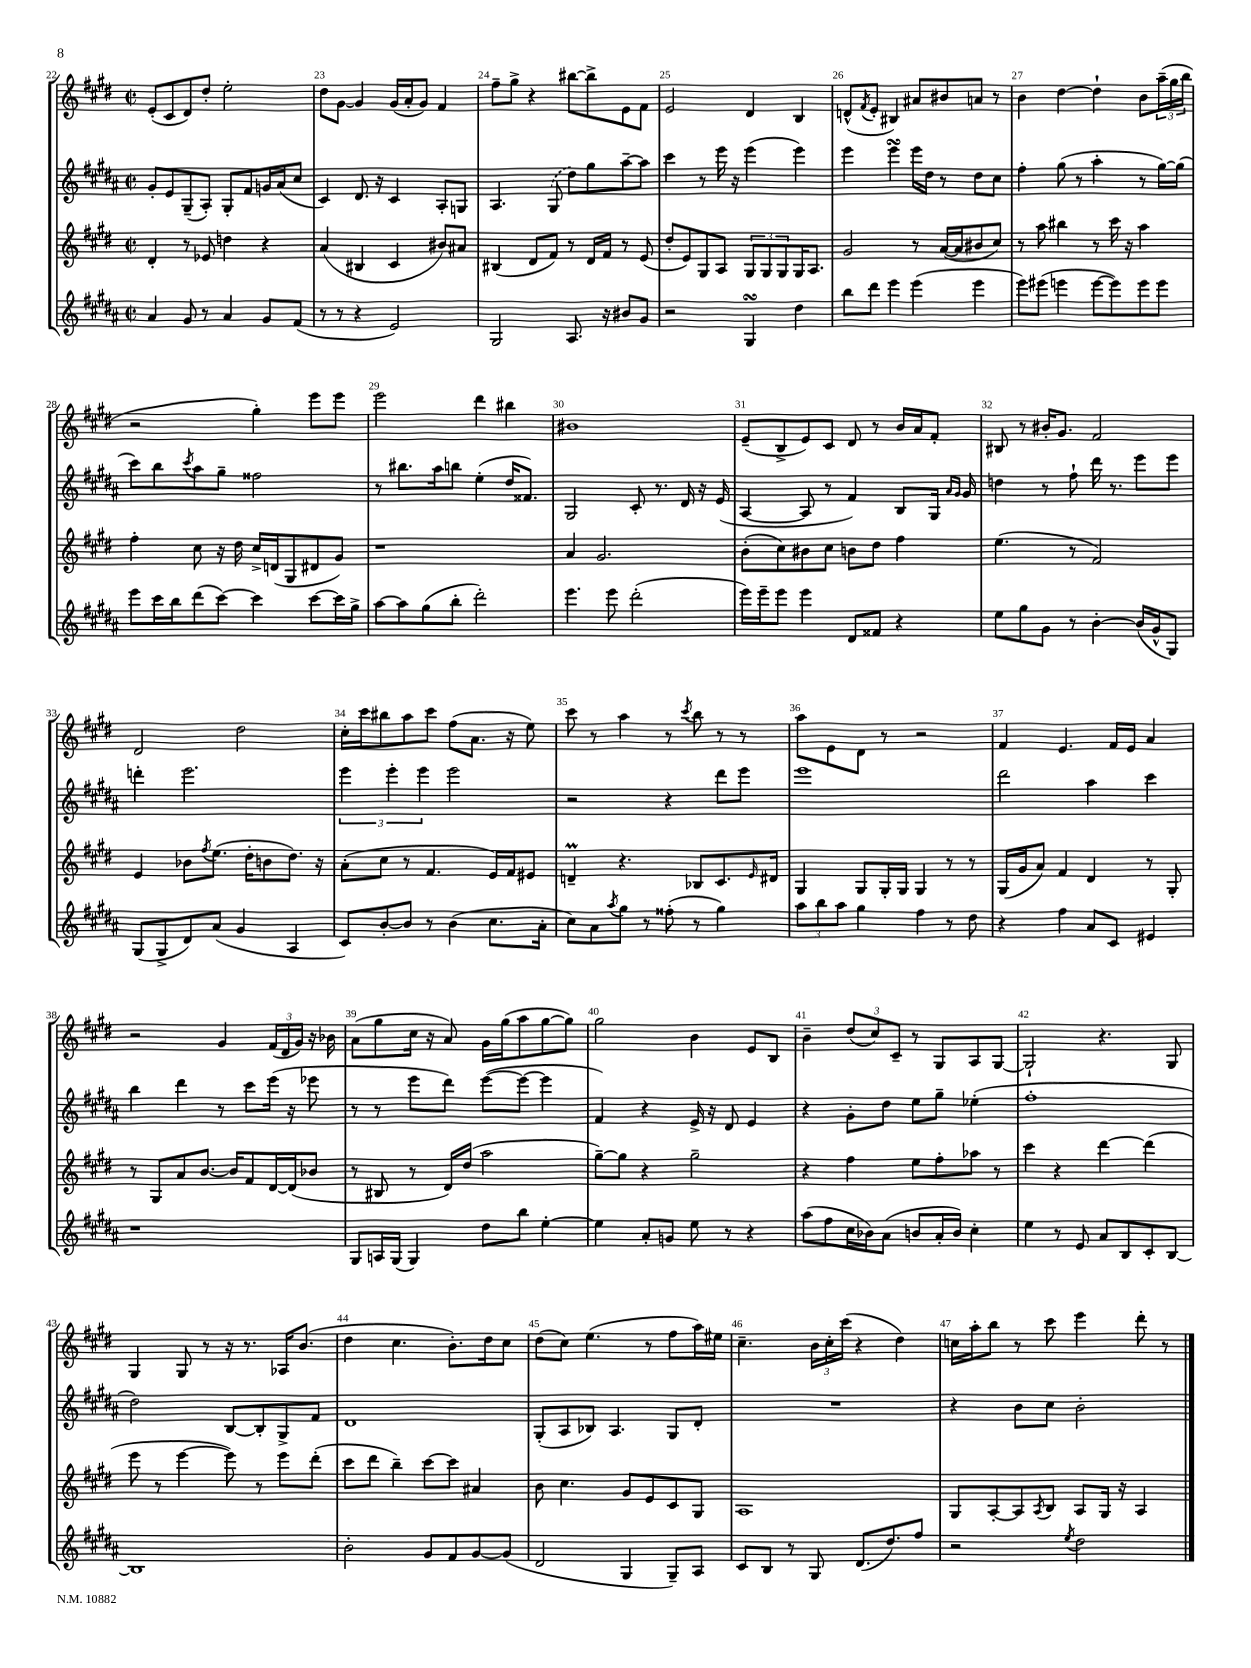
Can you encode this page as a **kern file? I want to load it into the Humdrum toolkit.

**kern	**kern	**kern	**kern
*staff4	*staff3	*staff2	*staff1
*clefG2	*clefG2	*clefG2	*clefG2
*k[f#c#g#d#a#]	*k[f#c#g#d#]	*k[f#c#g#d#a#]	*k[f#c#g#d#]
*M2/2	*M2/2	*M2/2	*M2/2
*met(c|)	*met(c|)	*met(c|)	*met(c|)
4a#	4d#'	8g#'	(8e'
.	.	8e	8c#
8g#	8r	(8G#~	8d#)
8r	8e-	8A#')	8dd#'
4a#	4dd	8G#'	2ee'
.	.	8f#	.
8g#	4r	16g	.
.	.	(16a#	.
(8f#	.	8cc#	.
=	=	=	=
8r	(4a	4c#)	8dd#
8r	.	.	[8g#
4r	4B#	8.d#	4g#]
.	.	16r	.
2e)	4c#	4c#	(16g#
.	.	.	16a'
.	.	.	8g#)
.	8b#)	8A#'	4f#
.	8a#	8G	.
=	=	=	=
2G#	(4B#	4.A#	8ff#~
.	.	.	8gg#^
.	8d#	.	4r
.	8f#)	(8G#	.
8.A#	8r	8dd#)	[8bb#
.	16d#	8gg#	8bb#^]
16r	16f#	.	.
8b#	8r	[8aa#~	8e
8g#	(8e	8aa#]	8f#
=	=	=	=
2r	8dd#'	4ccc#	2e
.	8e)	.	.
.	8G#	8r	.
.	8A	16eee	.
.	.	16r	.
4G#	12G#	(4eee	4d#
.	12G#	.	.
.	12G#	.	.
4dd#	16G#	4eee)	4B
.	8.A	.	.
=	=	=	=
8bb	2g#	4eee	(8d^^
.	.	.	8qf#
8ddd#	.	.	8e'
4eee	.	4eee	4B#)
(4eee	8r	16eee	8a#
.	.	16dd#	.
.	([16a	8r	8b#
.	16a]	.	.
4eee	8b#	8dd#	8a
.	8cc#)	8cc#	8r
=	=	=	=
8eee)	8r	4ff#'	4b
(8eee#	8aa	.	.
4eee	4bb#	(8gg#	[4dd#
.	.	8r	.
[8eee	8r	4aa#'	4dd#`]
8eee])	16ccc#	.	.
.	16r	.	.
8eee	4aa	8r	8b
8eee	.	[16gg#)	(24aa~
.	.	.	24gg#
.	.	(16gg#]	.
.	.	.	24bb
=	=	=	=
8eee	4ff#'	8ccc#)	2r
16ccc#	.	8bb	.
16bb	.	.	.
.	.	8qccc#	.
(8ddd#	8cc#	8aa#	.
[8ccc#)	16r	8gg#~	.
.	16dd#	.	.
4ccc#]	16cc#^	2ff##	4gg#')
.	(16d	.	.
.	8G#	.	.
[8ccc#	8d#	.	8eee
16ccc#]	8g#)	.	8eee
16gg#^	.	.	.
=	=	=	=
[8aa#	1r	8r	2eee
8aa#]	.	8.bb#	.
(8gg#	.	.	.
.	.	16aa#	.
8bb'	.	8bb	.
2ddd#')	.	(4ee'	4ddd#
.	.	16dd#	4bb#
.	.	8.f##)	.
=	=	=	=
4.eee	4a	2G#	1b#
.	2.g#	.	.
8eee	.	.	.
(2ddd#'	.	8c#'	.
.	.	8.r	.
.	.	16d#	.
.	.	16r	.
.	.	(16e	.
=	=	=	=
16eee)	(8b'	[4A#	(8e~
16eee~	.	.	.
8eee	8cc#)	.	8B^
4eee	8b#	8A#]	8e)
.	8cc#	8r	8c#
8d#	8b	4f#)	8d#
8f##	8dd#	.	8r
4r	4ff#	8B	16b
.	.	.	16a
.	.	16G#	8f#'
.	.	16qqa#	.
.	.	16qqg#	.
.	.	16g#	.
=	=	=	=
8ee	(4.ee	4dd	8B#
8gg#	.	.	8r
8g#	.	8r	16b#'
.	.	.	8.g#
8r	8r	8ff#`	.
[4b'	2f#)	16ddd#	2f#
.	.	8.r	.
(16b]	.	8eee	.
16g#^^	.	.	.
8G#)	.	8eee	.
=	=	=	=
(8G#	4e	4ddd'	2d#
8G#^	.	.	.
8d#)	8b-	2.eee	.
.	8qff#	.	.
(8a#	(8.ee	.	.
4g#	.	.	2dd#
.	16dd#'	.	.
.	8b	.	.
4A#	8.dd#)	.	.
.	16r	.	.
=	=	=	=
8c#)	(8a'	6eee	16cc#'
.	.	.	16ccc#
[8b'	8cc#	.	8bb#
.	.	6eee'	.
8b]	8r	.	8aa
.	.	6eee	.
8r	4.f#	.	8ccc#
(4b	.	2eee	(8ff#
.	.	.	8.a
8.cc#	16e)	.	.
.	16f#	.	16r
.	8e#	.	8ee)
16a#'	.	.	.
=	=	=	=
8cc#)	4d~	2r	8ccc#
8a#	.	.	8r
8qaa#	.	.	.
8gg#	4.r	.	4aa
8r	.	.	.
(8ff##'	.	4r	8r
.	.	.	8qccc#
8r	8B-	.	8bb
4gg#)	8.c#	8ddd#	8r
.	.	8eee	8r
.	16qqe	.	.
.	16d#	.	.
=	=	=	=
12aa#	4G#	1eee	8aa
12bb	.	.	.
.	.	.	8e
12aa#	.	.	.
4gg#	8G#	.	8d#
.	16G#'	.	8r
.	16G#	.	.
4ff#	4G#	.	2r
8r	8r	.	.
8dd#	8r	.	.
=	=	=	=
4r	(16G#	2ddd#	4f#
.	16g#	.	.
.	8a)	.	.
4ff#	4f#	.	4.e
8a#	4d#	4aa#	.
8c#	.	.	16f#
.	.	.	16e
4e#	8r	4ccc#	4a
.	8G#'	.	.
=	=	=	=
1r	8r	4bb	2r
.	8G#	.	.
.	8a	4ddd#	.
.	[8.b	.	.
.	.	8r	4g#
.	16b]	.	.
.	8f#	8ccc#	.
.	[16d#	(16eee	(24f#
.	.	.	24d#
.	(16d#]	16r	.
.	.	.	24g#)
.	8b-	8eee-	16r
.	.	.	16b-
=	=	=	=
8G#	8r	8r	(8a
16A	8B#	8r	8gg#
(16G#	.	.	.
4G#)	8r	8eee	16cc#
.	.	.	16r
.	16d#)	8ddd#)	8a)
.	(16dd#	.	.
8dd#	2aa	([8eee	16g#
.	.	.	(16gg#
8bb	.	8eee_	8aa
[4ee'	.	4eee]	[8gg#
.	.	.	8gg#])
=	=	=	=
4ee]	[8gg#~)	4f#)	2gg#
.	8gg#]	.	.
8a#'	4r	4r	.
8g	.	.	.
8ee	2gg#~	16e^	4b
.	.	16r	.
8r	.	8d#	.
4r	.	4e	8e
.	.	.	8B
=	=	=	=
(8aa#	4r	4r	4b~
8ff#	.	.	.
16cc#	4ff#	8g#'	(12dd#
16b-)	.	.	.
.	.	.	12cc#)
(8a#	.	8dd#	.
.	.	.	12c#~
8b	8ee	8ee	8r
16a#'	8ff#'	8gg#~	8G#
16b)	.	.	.
4cc#'	8aa-	(4ee-'	8A
.	8r	.	[8G#
=	=	=	=
4ee	4ccc#	1ff#'	2G#`]
8r	4r	.	.
8e	.	.	.
8a#	[4ddd#	.	4.r
8B	.	.	.
8c#'	(4ddd#]	.	.
[8B	.	.	8G#
=	=	=	=
1B]	8eee	2dd#)	4G#
.	8r	.	.
.	[4eee	.	8G#
.	.	.	8r
.	8eee])	[8B	16r
.	.	.	8.r
.	8r	8B']	.
.	8eee	8G#^	16A-
.	.	.	(8.b
.	(8ddd#'	8f#	.
=	=	=	=
2b'	8ccc#	1d#	4dd#
.	8ddd#	.	.
.	4bb~)	.	4.cc#
8g#	[8ccc#	.	.
8f#	8ccc#]	.	8.b')
[8g#	4a#	.	.
.	.	.	16dd#
(8g#]	.	.	8cc#
=	=	=	=
2d#	8b	(8G#'	(8dd#
.	4.cc#	8A#	8cc#)
.	.	8B-)	(4.ee
.	.	4.A#	.
4G#	8g#	.	.
.	8e	.	8r
8G#~)	8c#	8G#	8ff#
8A#	8G#	8d#'	16aa)
.	.	.	16ee#
=	=	=	=
8c#	1A	1r	4.cc#~
8B	.	.	.
8r	.	.	.
8G#	.	.	24b
.	.	.	24cc#'
.	.	.	(24ccc#
(8.d#	.	.	4r
8.dd#)	.	.	.
.	.	.	4dd#)
8ff#	.	.	.
=	=	=	=
2r	8G#	4r	16cc
.	.	.	16aa'
.	[8A'	.	8bb
.	8A]	8b	8r
.	8qA	.	.
.	8B	8cc#	8ccc#
8qee	.	.	.
2dd#	8A	2b'	4eee
.	16G#	.	.
.	16r	.	.
.	4A	.	8ddd#'
.	.	.	8r
==	==	==	==
*-	*-	*-	*-
